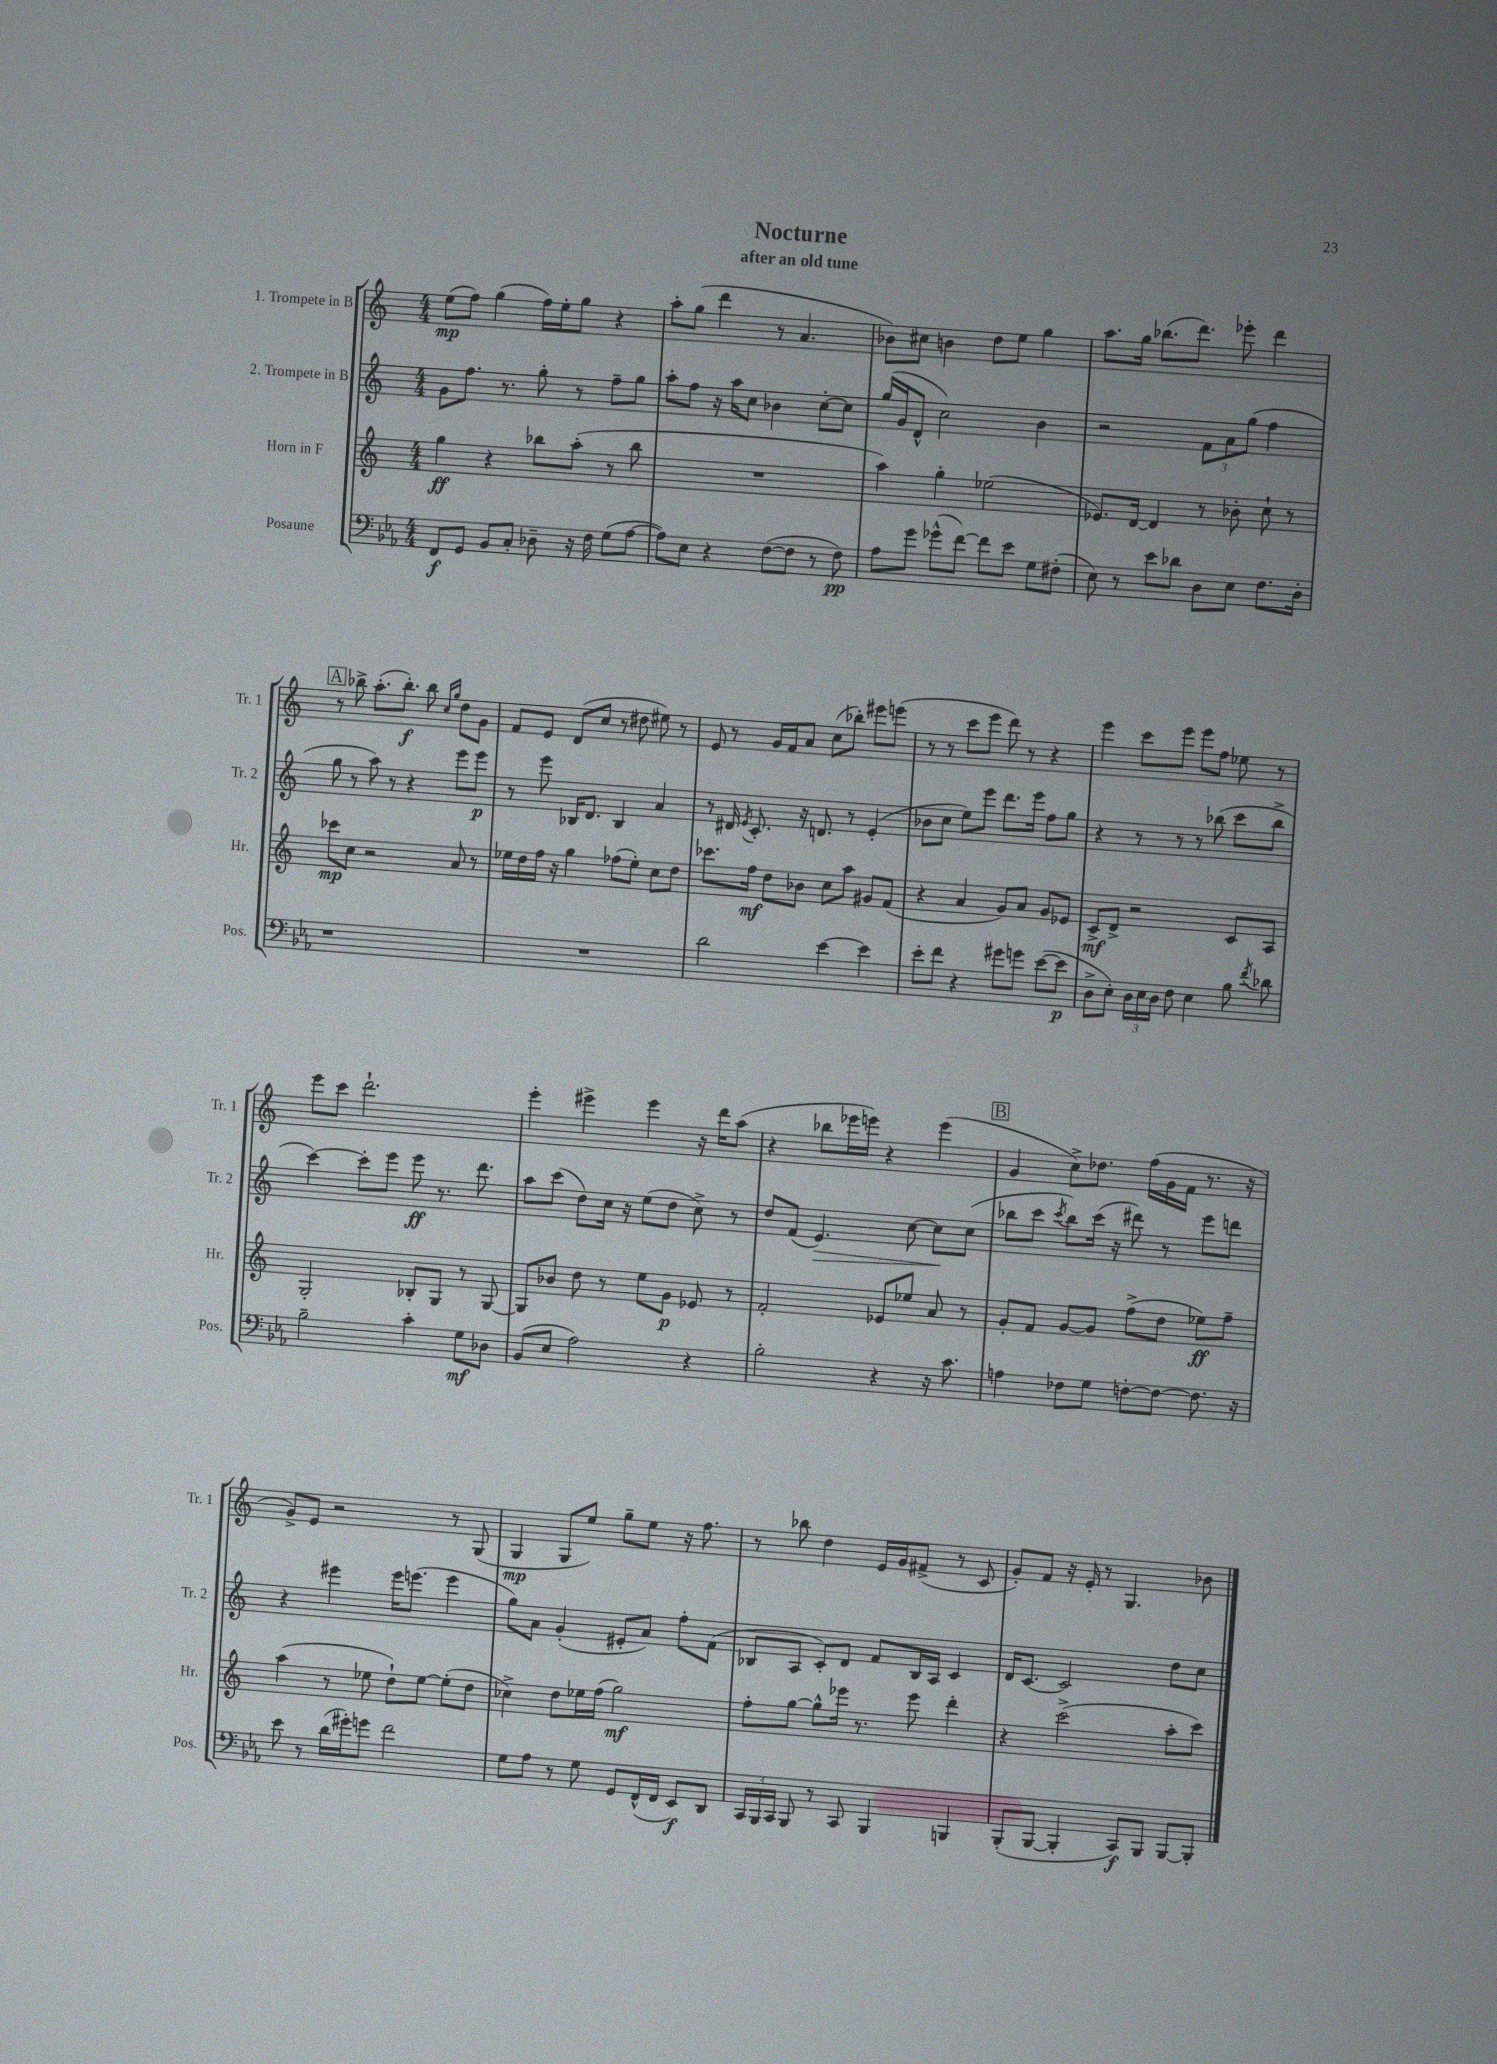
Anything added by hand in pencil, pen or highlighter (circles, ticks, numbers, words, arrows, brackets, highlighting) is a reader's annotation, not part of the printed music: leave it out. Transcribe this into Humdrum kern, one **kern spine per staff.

**kern	**dynam	**kern	**dynam	**kern	**dynam	**kern	**dynam
*part4	*part4	*part3	*part3	*part2	*part2	*part1	*part1
*staff4	*staff4	*staff3	*staff3	*staff2	*staff2	*staff1	*staff1
*I"Posaune	*	*I"Horn in F	*	*I"2. Trompete in B	*	*I"1. Trompete in B	*
*I'Pos.	*	*I'Hr.	*	*I'Tr. 2	*	*I'Tr. 1	*
*clefF4	*	*clefG2	*	*clefG2	*	*clefG2	*
*k[b-e-a-]	*	*k[]	*	*k[]	*	*k[]	*
*M4/4	*	*M4/4	*	*M4/4	*	*M4/4	*
=1	=1	=1	=1	=1	=1	=1	=1
8FF/L	f	4gg\	ff	8g\L	.	(8ee\L	mp
8GG/J	.	.	.	8.ff\J	.	8ff\J)	.
8BB-/L	.	4r	.	.	.	(4gg\	.
.	.	.	.	8.r	.	.	.
8C'/J	.	.	.	.	.	.	.
8D-X~\	.	8bb-X\L	.	8gg'\	.	16ff\LL)	.
.	.	.	.	.	.	16ee'\J	.
16r	.	(8aa'\J	.	8r	.	8gg\J	.
16F\	.	.	.	.	.	.	.
(8G\L	.	8r	.	8ff~\L	.	4r	.
[8A-\J	.	8bb-\	.	8gg\J	.	.	.
=2	=2	=2	=2	=2	=2	=2	=2
8A-\L])	.	1r	.	8aa'\L	.	8aa'\L	.
8E-\J	.	.	.	8ff\J	.	(8gg\J	.
4r	.	.	.	16r	.	4ddd\	.
.	.	.	.	16aa\KL	.	.	.
.	.	.	.	8cc\J	.	.	.
([8F\L	.	.	.	4b-X\	.	8r	.
8F\J]	.	.	.	.	.	4.a/	.
8r	.	.	.	[8cc'\L	.	.	.
8F\)	pp	.	.	8cc\J]	.	.	.
=3	=3	=3	=3	=3	=3	=3	=3
8A-\L	.	4aa\)	.	(16gg/LL	.	8b-X\L)	.
.	.	.	.	16g/J	.	.	.
8g\J	.	.	.	8d^^/J	.	8cc#X\J	.
(8g-X^^\L	.	4gg'\	.	2cc\)	.	4bn\	.
[8f\J)	.	.	.	.	.	.	.
8f\L]	.	(2ee-X\	.	.	.	8dd\L	.
8e-\J	.	.	.	.	.	8ee\J	.
8G\L	.	.	.	4b\	.	4gg\	.
(8F#X'\J	.	.	.	.	.	.	.
=4	=4	=4	=4	=4	=4	=4	=4
8E-\)	.	8.e-X/L)	.	2r	.	8.aa\L	.
8r	.	.	.	.	.	.	.
.	.	[16d/Jk	.	.	.	16gg\Jk	.
8e-\L	.	4d/]	.	.	.	(8.bb-X\L	.
8d-X\J	.	.	.	.	.	.	.
.	.	.	.	.	.	8.ddd\J)	.
8D\L	.	8r	.	12f\L	.	.	.
.	.	.	.	12a\	.	.	.
8E-\J	.	8b-X'\	.	.	.	8eee-X'\	.
.	.	.	.	(12gg\J	.	.	.
8.F\L	.	8cc`\	.	4ff\	.	4ddd\	.
.	.	8r	.	.	.	.	.
16D'\Jk	.	.	.	.	.	.	.
!!LO:LB:g=z
!!LO:REH:place=s1:t=A
=5	=5	=5	=5	=5	=5	=5	=5
1r	.	8ccc-X\L	mp	8gg\	.	8r	.
.	.	8cc\J	.	8r	.	8bb-X^\	.
.	.	2r	.	8aa\)	.	(8.aa'\L	.
.	.	.	.	8r	.	.	.
.	.	.	.	.	.	8.bb-'\J)	f
.	.	.	.	4r	.	.	.
.	.	.	.	.	.	8bb-\	.
.	.	.	.	.	.	16qqcc/LL	.
.	.	.	.	.	.	16qqgg/JJ	.
.	.	8a/	.	8eee\L	.	8dd\L	.
.	.	8r	.	8eee\J	p	8g\J	.
=6	=6	=6	=6	=6	=6	=6	=6
1r	.	16ee-X\LL	.	8r	.	8f/L	.
.	.	16dd\	.	.	.	.	.
.	.	16ff\JJ	.	8eee\	.	8e/J	.
.	.	16r	.	.	.	.	.
.	.	4gg\	.	16B-X/KL	.	(8d/L	.
.	.	.	.	8.d/J	.	.	.
.	.	.	.	.	.	8cc/J	.
.	.	(8ff-X\L	.	4B-/	.	8r	.
.	.	8ee-'\J)	.	.	.	8dd#X\	.
.	.	8cc\L	.	4a/	.	8ee#X\)	.
.	.	8dd\J	.	.	.	8r	.
=7	=7	=7	=7	=7	=7	=7	=7
2d\	.	8.ccc-X\L	.	8r	.	8e/	.
.	.	.	.	16d#X/	.	8r	.
.	.	.	.	8qe/	.	.	.
.	.	16ff\Jk	mf	8.c'/	.	.	.
.	.	8dd\L	.	.	.	16g/LL	.
.	.	.	.	.	.	16f/J	.
.	.	8b-X\J	.	16r	.	8a/J	.
.	.	.	.	8.dn/	.	.	.
[4e-\	.	8cc\L	.	.	.	(8cc\L	.
.	.	8aa\J	.	8r	.	8bb-X'\J)	.
4e-\]	.	8g#X/L	.	(4e'/	.	8eee#X\L	.
.	.	(8f/J	.	.	.	(8eeen\J	.
=8	=8	=8	=8	=8	=8	=8	=8
8e-'\L	.	4r	.	8b-X\L	.	8r	.
8f\J	.	.	.	8cc\J	.	8r	.
4r	.	4a/	.	8ee\L)	.	8ccc\L	.
.	.	.	.	8eee\J	.	8eee\J	.
8g#X\L	.	8g/L)	.	8.ddd\L	.	8ddd\)	.
8gn\J	.	8a/J	.	.	.	8r	.
.	.	.	.	16eee\Jk	.	.	.
([8e-\L	.	8g/L	.	8ff\L	.	4r	.
8e-\J]	p	8e-X/J	.	8gg\J	.	.	.
=9	=9	=9	=9	=9	=9	=9	=9
8D^\L	.	8c^/L	mf	4r	.	4eee\	.
8E-'\J)	.	8d^/J	.	.	.	.	.
24D\LL	.	2r	.	8r	.	8ccc\L	.
24E-\	.	.	.	.	.	.	.
24D\JJ	.	.	.	.	.	.	.
8F\	.	.	.	8r	.	8eee\J	.
4E-\	.	.	.	8r	.	8eee\L	.
.	.	.	.	(8bb-X\	.	8ff\J	.
8B-\	.	8c/L	.	8ccc\L	.	8ee-X\	.
8qf/	.	.	.	.	.	.	.
8d-X\	.	8A/J	.	8bb-^\J	.	8r	.
!!LO:LB:g=z
=10	=10	=10	=10	=10	=10	=10	=10
2B-~\	.	2G'/	.	[4ccc\)	.	8eee\L	.
.	.	.	.	.	.	8ccc\J	.
.	.	.	.	8ccc'\L]	.	2.ddd`\	.
.	.	.	.	8eee\J	.	.	.
4c'\	.	8B-X'/L	.	8eee\	ff	.	.
.	.	8G/J	.	8.r	.	.	.
8G\L	mf	8r	.	.	.	.	.
.	.	.	.	8.ddd\	.	.	.
8D-X\J	.	[8G/	.	.	.	.	.
=11	=11	=11	=11	=11	=11	=11	=11
(8BB-/L	.	8G/L]	.	8aa\L	.	4eee'\	.
8E-/J	.	8b-X/J	.	(8ccc\J	.	.	.
2A-\)	.	8dd\	.	8dd\L)	.	4eee#X^\	.
.	.	8r	.	16cc\Jk	.	.	.
.	.	.	.	16r	.	.	.
.	.	8ee\L	.	(8ee\L	.	4eee#\	.
.	.	8g\J	p	8dd\J	.	.	.
4r	.	8e-X/	.	8cc^\)	.	16r	.
.	.	.	.	.	.	16ddd\KL	.
.	.	8r	.	8r	.	(8aa\J	.
=12	=12	=12	=12	=12	=12	=12	=12
2B-'\	.	2f'/	.	8dd/L	.	4r	.
.	.	.	.	(8f/J	.	.	.
!	!	!	!	!	!LO:HP:b	!	!
.	.	.	.	4.e/)	>	8bb-X\L	.
.	.	.	.	.	.	16eee-X\L	.
.	.	.	.	.	.	16eeen\JJ)	.
4r	.	8e-X/L	.	.	.	4r	.
.	.	8ee-X/J	.	[8cc\	.	.	.
16r	.	8a/	.	8cc\L]	.	(4eee\	.
8.c\	.	.	.	.	.	.	.
.	.	8r	.	(8cc\J	]	.	.
!!LO:REH:place=s1:t=B
=13	=13	=13	=13	=13	=13	=13	=13
4An\	.	8g'/L	.	8bb-X\L	.	4g/	.
.	.	8f/J	.	8ccc\J	.	.	.
.	.	.	.	8qccc/	.	.	.
8F-X\L	.	[8g/L	.	8bb-\L)	.	8cc^\L)	.
8G\J	.	8g/J]	.	(16ccc\Jk	.	8.dd-X\J	.
.	.	.	.	16r	.	.	.
[8Fn'\L	.	(8ff^\L	.	8ddd#X\)	.	.	.
.	.	.	.	.	.	(16ff\LL	.
8F\J_	.	8dd\J	.	8r	.	16g\	.
.	.	.	.	.	.	16f\JJ	.
8.F\]	.	8ee-X\L)	ff	8eee\L	.	8.r	.
.	.	8ff~\J	.	8dddn\J	.	.	.
16r	.	.	.	.	.	16r	.
!!LO:LB:g=z
=14	=14	=14	=14	=14	=14	=14	=14
8e-\	.	(4aa\	.	4r	.	8g^/L)	.
8r	.	.	.	.	.	8e/J	.
(16d\LL	.	8r	.	4eee#X\	.	2r	.
16g#X'\J)	.	.	.	.	.	.	.
8gn\J	.	8ee-X\	.	.	.	.	.
2f\	.	8dd`\L)	.	16eee#\KL	.	.	.
.	.	.	.	(8.eeen\J	.	.	.
.	.	[8ee-\J	.	.	.	.	.
.	.	(8ee-'\L]	.	4eee\	.	8r	.
.	.	8dd\J	.	.	.	(8G/	.
=15	=15	=15	=15	=15	=15	=15	=15
8G\L	.	4cc-X^\)	.	8gg\L)	.	4G/	mp
8A-\J	.	.	.	8a\J	.	.	.
8r	.	8dd\L	.	(4g'/	.	8G/L	.
8G\	.	16ee-X\L	.	.	.	8ee/J)	.
.	.	(16ff\JJ	.	.	.	.	.
8GG/L	.	2gg\)	mf	8e#X'/L	.	8gg~\L	.
(16FF^^/L	.	.	.	8a/J)	.	8ee\J	.
16FF/JJ	.	.	.	.	.	.	.
8EE-/L)	f	.	.	8ff'\L	.	16r	.
.	.	.	.	.	.	8.ff\	.
8DD/J	.	.	.	(8f\J	.	.	.
=16	=16	=16	=16	=16	=16	=16	=16
24CC/LL	.	8ff'\L	.	8B-X/L	.	8r	.
24BBB-/	.	.	.	.	.	.	.
24CC/JJ	.	.	.	.	.	.	.
8BBB-/	.	[8gg\J	.	8A/J	.	8bb-X\	.
8r	.	8gg^^\L]	.	8c'/L)	.	4dd\	.
8CC/	.	16eee-X\Jk	.	8d/J	.	.	.
.	.	8.r	.	.	.	.	.
4BBB-/	.	.	.	8f/L	.	16e/LL	.
.	.	.	.	.	.	16g/J	.
.	.	8eee-\	.	16B-/L	.	(8f#X^/J	.
.	.	.	.	16A/JJ	.	.	.
4BBBn/	.	4ddd'\	.	4c/	.	8r	.
.	.	.	.	.	.	8c/	.
=17	=17	=17	=17	=17	=17	=17	=17
(8BBB-'/L	.	4r	.	16d/KL	.	8g'/L)	.
.	.	.	.	[8.c/J	.	.	.
[8BBB-/J	.	.	.	.	.	8f/J	.
4BBB-'/]	.	(2ccc^\	.	2c/]	.	16r	.
.	.	.	.	.	.	16e'/	.
.	.	.	.	.	.	8r	.
8CC/L)	f	.	.	.	.	4.G/	.
8BBB-/J	.	.	.	.	.	.	.
[8BBB-/L	.	8aa'\L	.	8dd\L	.	.	.
8BBB-'/J]	.	8ccc\J)	.	8cc\J	.	8b-X\	.
==	==	==	==	==	==	==	==
*-	*-	*-	*-	*-	*-	*-	*-
